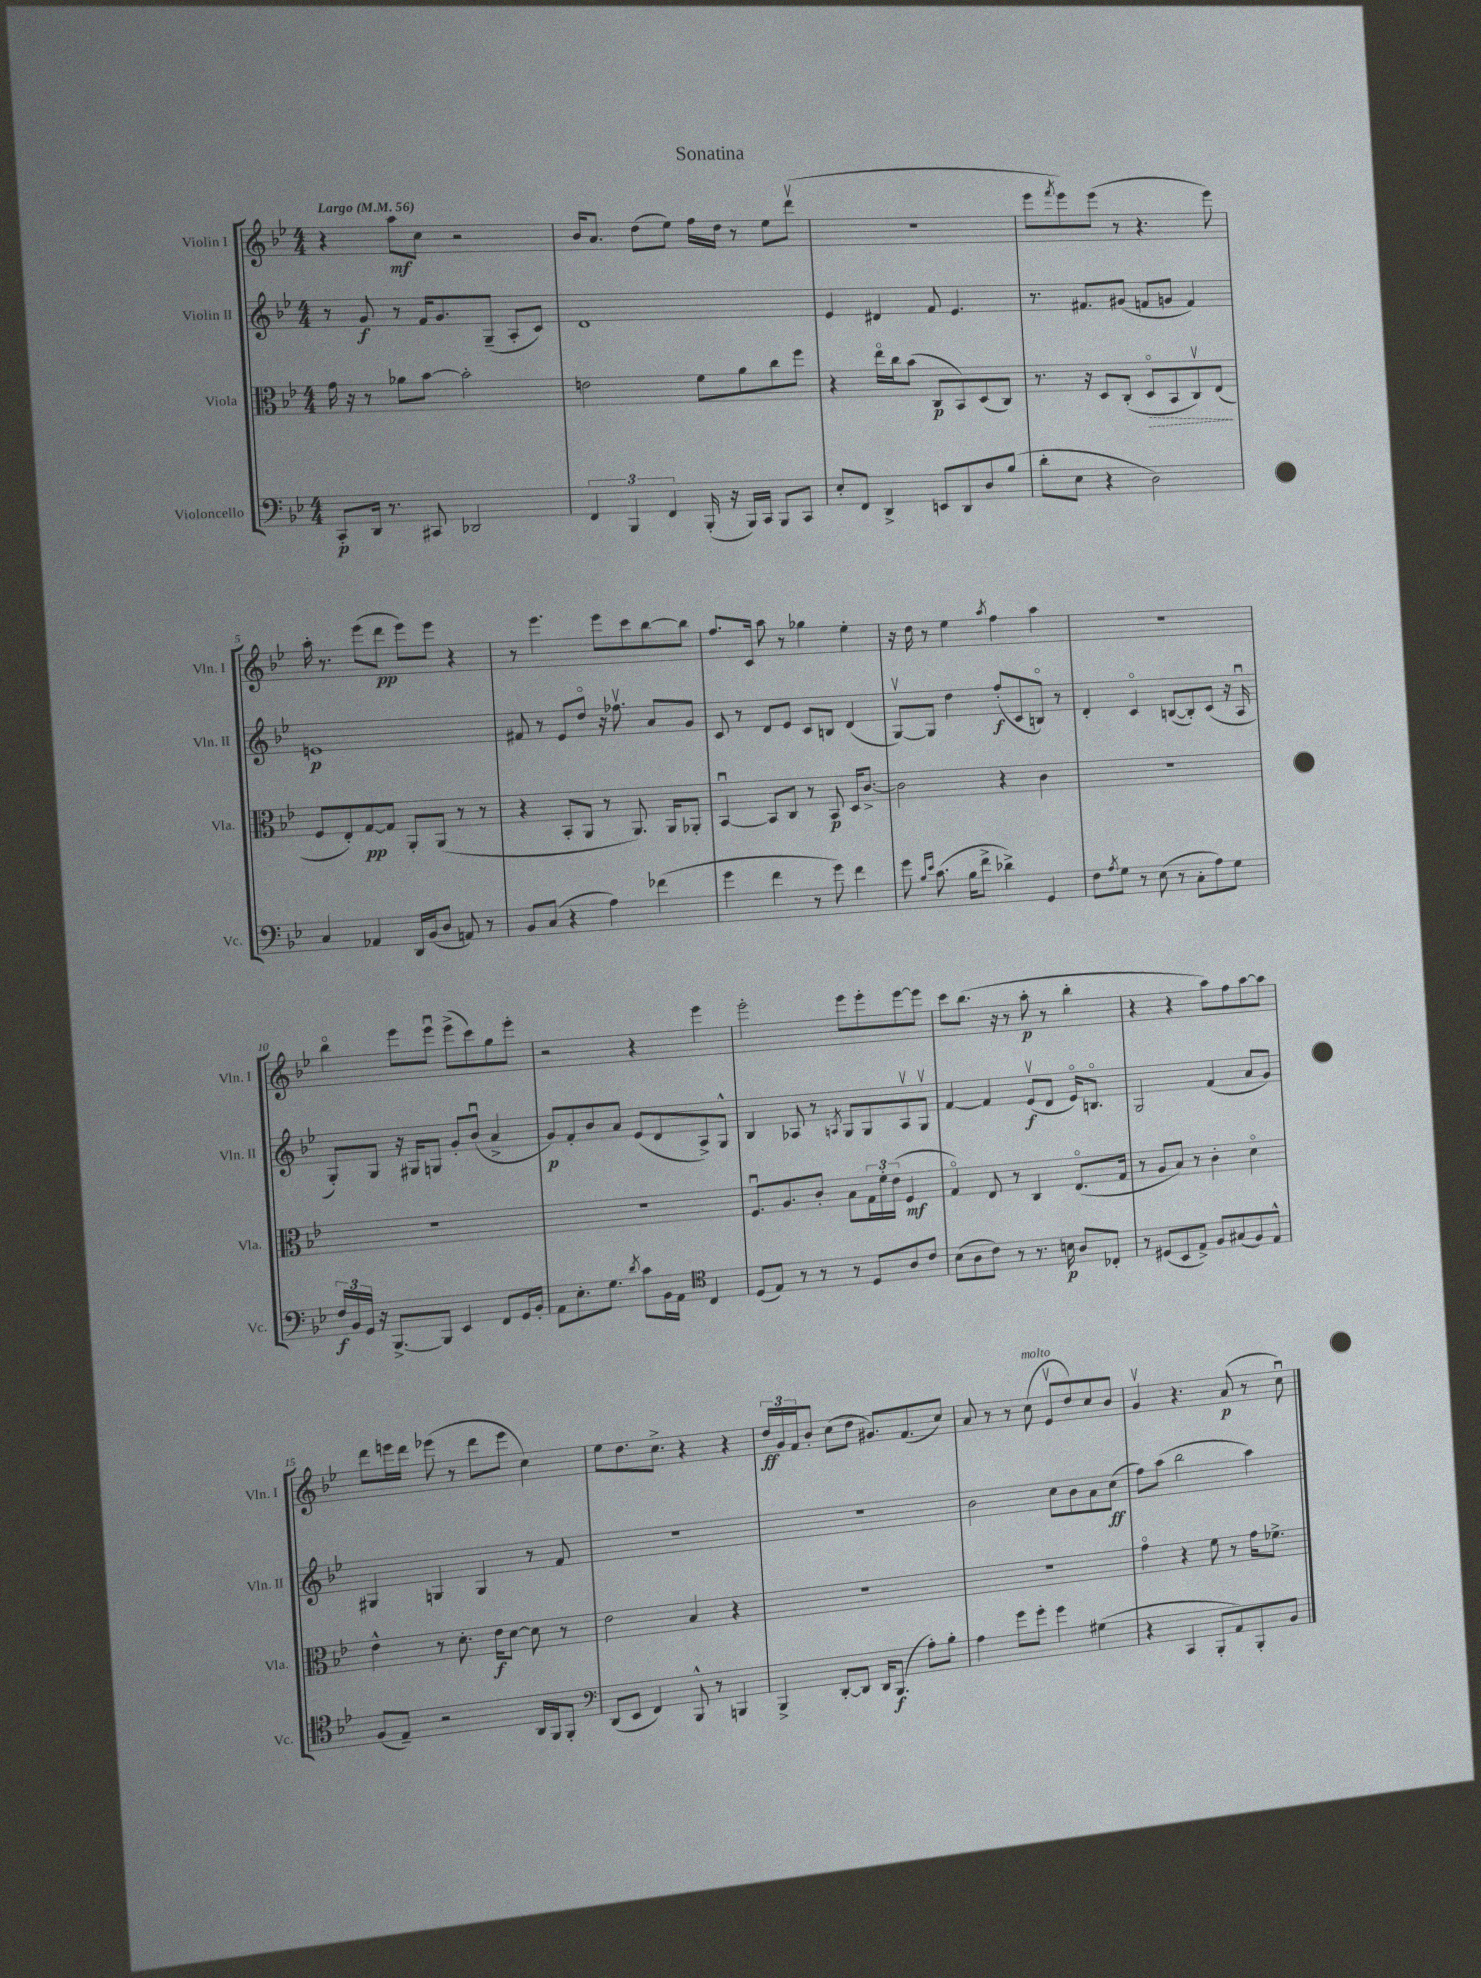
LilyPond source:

\header { title = "Sonatina" }
<<
\new StaffGroup <<
\new Staff = "s0" \with { instrumentName = "Violin I" shortInstrumentName = "Vln. I" } {
    \clef treble \key bes \major \numericTimeSignature \time 4/4 \tempo "Largo" 4 = 56
    r4 a''8\mf c''8 r2 |
    bes'16 a'8. d''8( ees''8) f''16 d''16 r8 ees''8 d'''8\upbow( |
    R1 |
    ees'''8 \acciaccatura { f'''8 } ees'''8) ees'''8( r8 r4. ees'''8) |
    a''16-. r8. ees'''8( d'''8\pp ees'''8) ees'''8 r4 |
    r8 ees'''4. ees'''8 c'''8 bes''8~ bes''8 |
    f''8. c'16 a''8 r8 ges''4 ees''4-. |
    r16 d''16 r8 ees''4 \acciaccatura { a''8 } f''4 a''4 |
    r1 |
    bes''4\flageolet ees'''8 ees'''8\downbow ees'''8->( c'''8) g''8 ees'''8-. |
    r2 r4 ees'''4 |
    ees'''2-. ees'''8 ees'''8-. ees'''8~ ees'''8 |
    c'''8 bes''8.( r16 r8 a''8-.\p r8 bes''4-. |
    r4 r4 a''8) f''8 a''8~ a''8 |
    d'''8 e'''16 d'''16 ees'''8( r8 d'''8 ees'''8 c''4) |
    ees''8 d''8. c''8.-> r4 r4 |
    \tuplet 3/2 { d''16\ff g'16 f'16 } bes'8-. c''8( d''8 gis'8.) f'8.( c''8) |
    a'8 r8 r8 c''8^\markup { \italic "molto" }( ees'8\upbow d''8) c''8 bes'8 |
    g'4\upbow r4. a'8\p( r8 c''8\downbow) \bar "|." |
}
\new Staff = "s1" \with { instrumentName = "Violin II" shortInstrumentName = "Vln. II" } {
    \clef treble \key bes \major \numericTimeSignature \time 4/4
    r8 g'8\f r8 f'16 g'8. g8--( a8-. c'8) |
    d'1 |
    ees'4 dis'4 f'8 ees'4. |
    r8. fis'8. gis'8( f'8 g'8 f'4) |
    e'1\p |
    fis'8 r8 ees'8 d''8\flageolet r16 fes''8.\upbow a'8 g'8 |
    c'8 r8 d'8 ees'8 c'8 b8 d'4( |
    g8~\upbow) g8 d''4 f''8-.\f( c'8 b8\flageolet) r8 |
    d'4-. c'4\flageolet b8~( b8-.) c'8( r16 a16\downbow |
    g8-.) g8 r16 gis16 g8 g'8-. bes'8\downbow( a'4-> |
    g'8\p) f'8-. bes'8 a'8 ees'8( d'8 a8->) g8-^ |
    bes4 aes8 r8 \acciaccatura { a8 } g8 g8 a8\upbow g8\upbow |
    f'4~ f'4 ees'8\upbow\f( d'8 ees'16\flageolet) b8.\flageolet |
    g2 f'4( a'8 g'8) |
    gis4 g4 g4 r8 f'8 |
    R1 |
    R1 |
    bes'2 c''8 bes'8 a'8 c''8\ff( |
    f''8) a''8( bes''2 a''4) \bar "|." |
}
\new Staff = "s2" \with { instrumentName = "Viola" shortInstrumentName = "Vla." } {
    \clef alto \key bes \major \numericTimeSignature \time 4/4
    g'16 r16 r8 aes'8 bes'8~ bes'2-. |
    e'2 f'8 a'8 c''8 f''8 |
    r4 ees''16\flageolet c''16 bes'8( c8\p bes,8) d8( c8) |
    r8. r16 d8 c8-.( \once \override Hairpin.style = #'dashed-line d8\flageolet\> bes,8 c8\upbow) ees8\!( |
    f8 ees8-.) g8~\pp g8 a,8-. a,8( r8 r8 |
    r4 bes,8-. a,8 r8 a,8.) a,16 aes,8-. |
    bes,4~\downbow bes,8 c8 r8 bes,8\p d16 c'8.~-> |
    c'2 r4 c'4 |
    R1 |
    R1 |
    R1 |
    f8.\downbow a8. c'8-. bes8 \tuplet 3/2 { g16 f'16-. ees'16( } f4\mf |
    g4\flageolet) ees8 r8 c4 ees8.\flageolet( g16 |
    r8 a8 bes8) r8 c'4-. d'4\flageolet |
    ees'4-^ r8 d'8.-. ees'16\f d'8~ d'8 r8 |
    ees'2 bes4 r4 |
    R1 |
    R1 |
    g'4\flageolet r4 f'8 r8 g'16 fes'8.-> \bar "|." |
}
\new Staff = "s3" \with { instrumentName = "Violoncello" shortInstrumentName = "Vc." } {
    \clef bass \key bes \major \numericTimeSignature \time 4/4
    c,8-.\p d,16 r8. cis,8 des,2 |
    \tuplet 3/2 { f,4 bes,,4 f,4 } bes,,16-.( r16 bes,,16) c,16 bes,,8 c,8 |
    ees8-. f,8 d,4-> e,8 d,8 d8 bes8( |
    d'8-. ees8 r4 d2) |
    c4 aes,4 d,16 bes,16( d8 a,8) r8 |
    bes,8 c8( r4 a4) fes'4( |
    g'4 f'4 r8 g'8) f'4 |
    g'8 \grace { bes16 ees'16 } c'8.( bes16 f'8-> des'4->) g,4 |
    f8 \acciaccatura { a8 } g8 r8 ees8( r8 c8-. a8) g8 |
    \tuplet 3/2 { f16\f bes,16 g,16 } r16 bes,,8.~-> bes,,8 ees,4 f,8 g,16 bes,16-. |
    a,8 ees8.-. g8. \acciaccatura { d'8 } c'8 bes,16 a,16 \clef tenor c4 |
    d8( ees8) r8 r8 r8 d8 a8 c'8 |
    bes8( a8 c'8) r8 r8. b16\p a8 ces8-. |
    r8 dis8( bes,8 ees8->) f8 gis8( f8) ees8-^ |
    f8( ees8--) r2 a,16 f,16 f,8-. |
    \clef bass d,8( ees,8 f,4) bes,,8-^ r8 b,,4 |
    bes,,4-> d,8~-. d,8 d,16 bes,,8.\f( a8-.) bes8-. |
    a4 g'8 g'8-. g'4 gis4( |
    r4 c,4 bes,,8-. a,8) bes,,8-. bes,8 \bar "|." |
}
>>
>>
